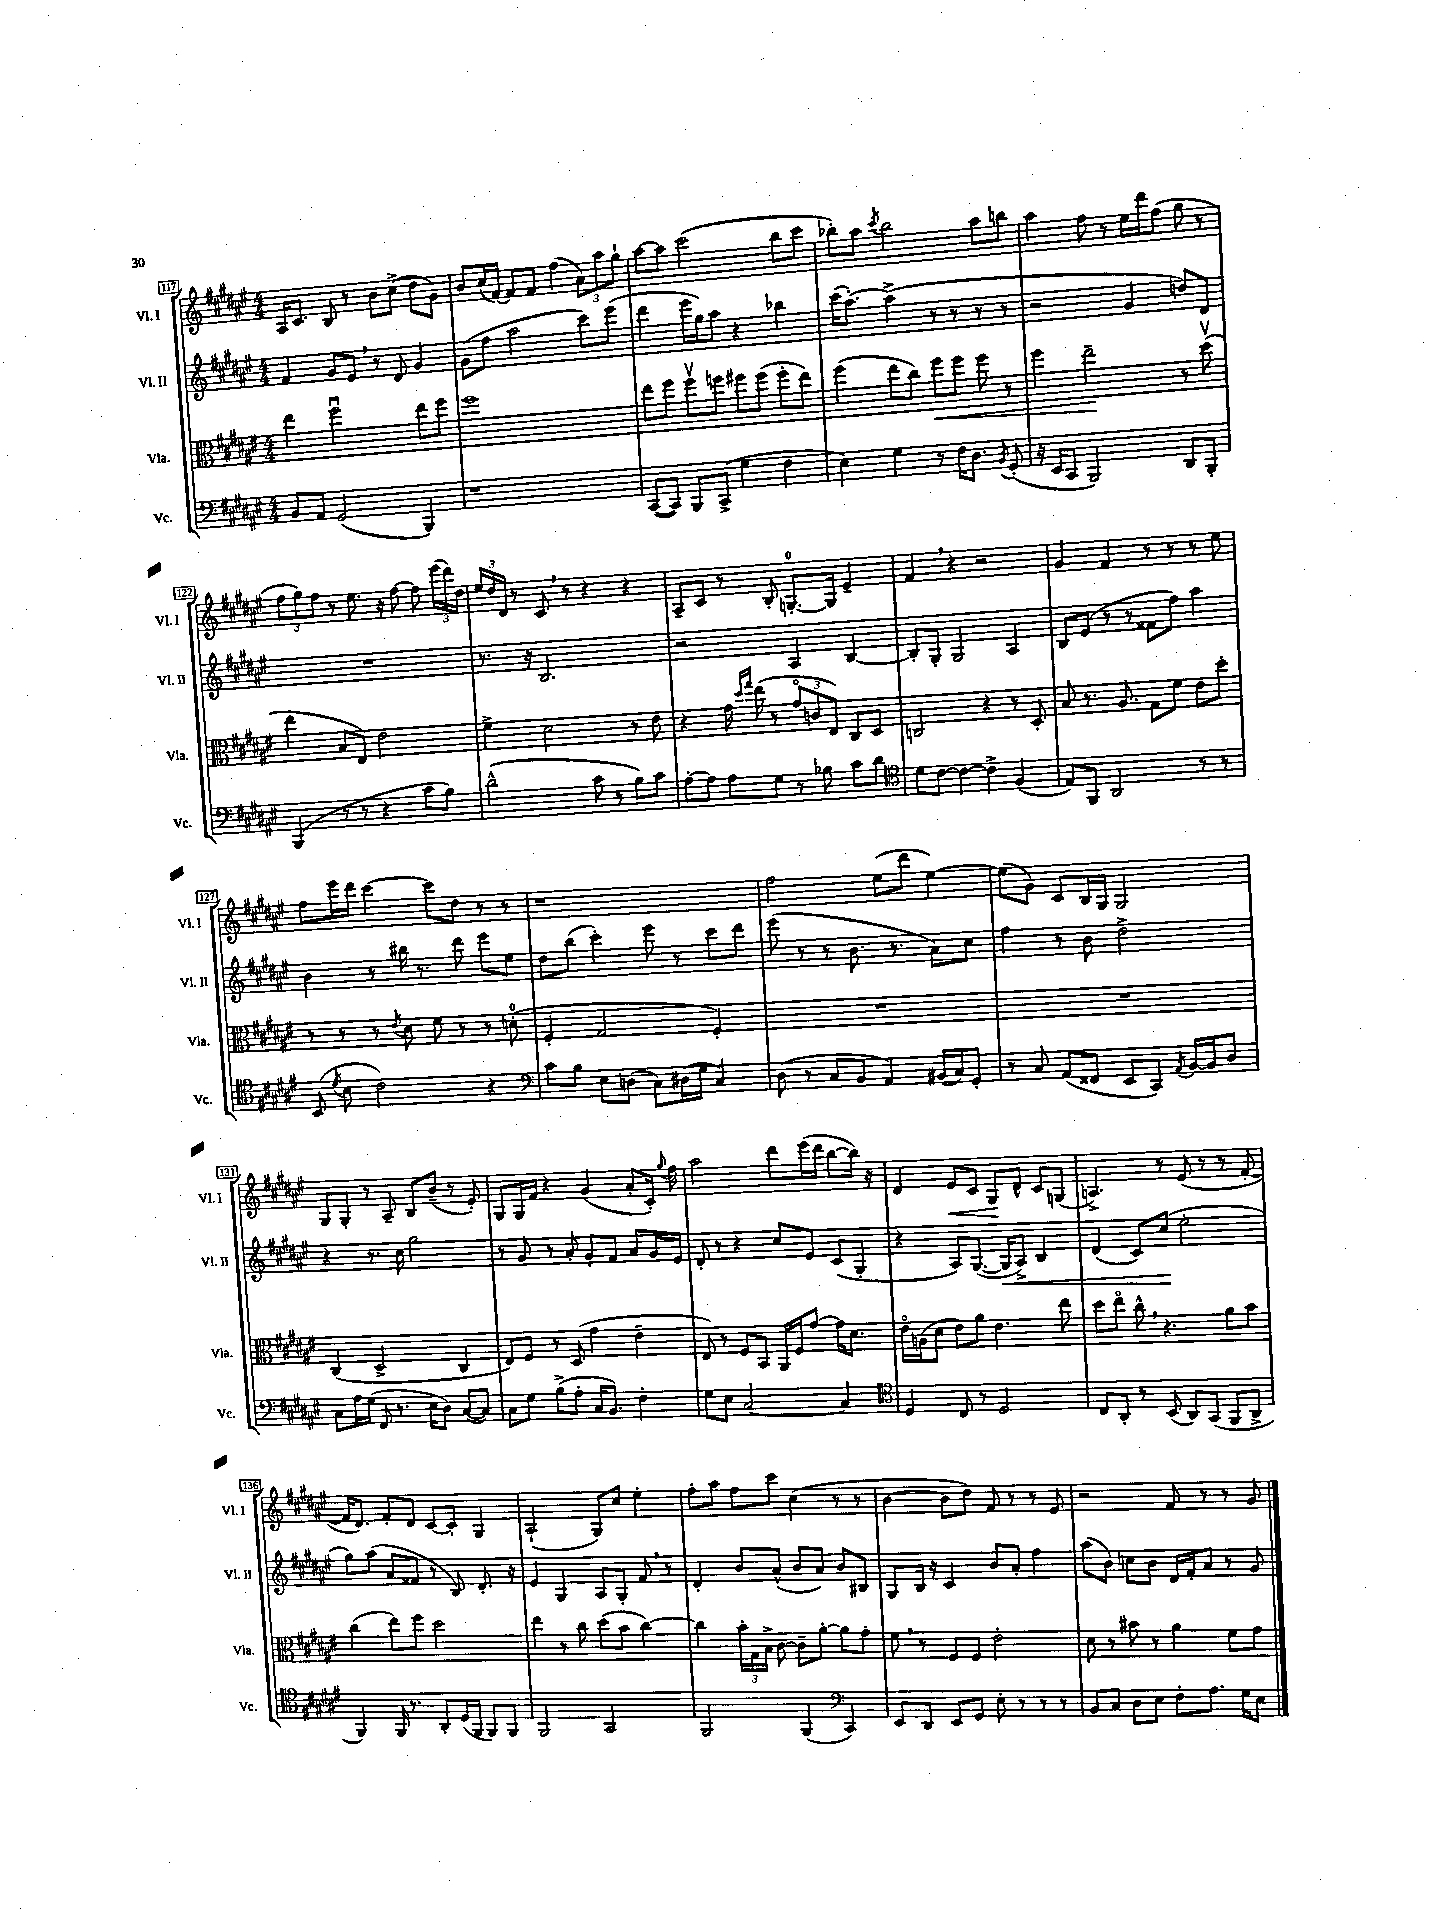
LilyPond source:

<<
\new StaffGroup <<
\new Staff = "s0" \with { instrumentName = "Vl. I" shortInstrumentName = "Vl. I" } {
    \clef treble \key fis \major \numericTimeSignature \time 4/4
    \autoBeamOff ais16[ cis'8.] b8 r8 b'8[ cis''8]->( dis''8[ gis'8]) |
    b'8[ cis''16( fis'16]~) fis'8[ fis'8] fis''4( \tuplet 3/2 { ais'8[) ais''8 gis''8]-! } |
    ais''8[~ ais''8] cis'''2( b''8[ cis'''8] |
    bes''8[-.) ais''8] \acciaccatura { cis'''8 } bes''2 ais''8[ b''8] |
    ais''4 fis''8 r8 eis''16[ dis'''16 fis''8]( gis''8 r8 |
    \tuplet 3/2 { fis''8[ gis''8) fis''8] } r8 eis''8. r16 fis''8~ fis''8 \tuplet 3/2 { eis'''16[( dis'''16) dis''16] } |
    \tuplet 3/2 { eis''16[ dis''16 dis'16] } r8 cis'8 \breathe r8 r4 r4 |
    ais8[-- cis'8] r8 b8-. g8.[-0~-. g16] eis'4-- |
    fis'4 \breathe r4 r2 |
    gis'4 fis'4 r8 r8 r8 eis''8 |
    fis''8[ eis'''16 dis'''16] cis'''4~ cis'''8[ dis''8] r8 r8 |
    r1 |
    fis''2 eis''8[( dis'''8] eis''4~) |
    eis''8[( gis'8]) cis'8[ b16 gis16] gis2 |
    gis8[ gis8]-. r8 ais8-- b8[ b'8]--( r8 eis'8-.) |
    gis8[ gis16 fis'16] r4 gis'4( ais'8[-. cis'16]-.) \appoggiatura { gis''8 } fis''16 |
    ais''2 dis'''8[ eis'''16( dis'''16] b''8[~ b''16]) r16 |
    dis'4 eis'8[\< cis'8] gis8[\! dis'8]-^ cis'8[ g8]( |
    a4.->) r8 eis'8( r8 r8 fis'8~-. |
    fis'16[ dis'8.]) fis'8[-. dis'8] cis'8[~ cis'8]-. gis4 |
    ais2-!( gis8[) cis''8] eis''4-. |
    fis''8[-. ais''8] fis''8[ cis'''8] cis''4( r8 r8 |
    b'4~ b'8[ dis''8]) fis'8 r8 r8 eis'8 |
    r2 fis'8 r8 r8 gis'8 \bar "|." |
}
\new Staff = "s1" \with { instrumentName = "Vl. II" shortInstrumentName = "Vl. II" } {
    \clef treble \key fis \major \numericTimeSignature \time 4/4
    \autoBeamOff fis'4 gis'8[ eis'8] \breathe r8 dis'8 gis'4 |
    gis'8[( fis''8] ais''2 cis'''8[) eis'''8]( |
    dis'''4 eis'''16[ gis''16) ais''8] r4 bes''4 |
    cis'''16[( ais''8.]~-.) ais''4->( r8 r8 r8 r8 |
    r2 gis'4 d''8[) dis'8] |
    R1 |
    r8. r16 b2. |
    r2 ais4 b4~ |
    b8[-. gis8]-. gis2 ais4 |
    b8[ eis'8]( r8 r8 fisis'8[ fis''8]) ais''4 |
    b'4 r8 bis''16 r8. dis'''8 eis'''8[ eis''8] |
    dis''8[ b''8]( cis'''4-.) eis'''8 r8 cis'''8[ dis'''8] |
    eis'''8( r8 r8 b'8. r8. ais'8[) cis''8] |
    fis''4 r8 b'8 dis''2-> |
    r4 r8. cis''16 gis''2 |
    r8 gis'8 r8 ais'8-. gis'8[-. fis'8] ais'8[ gis'16 eis'16] |
    dis'8-. r8 r4 cis''8[ eis'8] cis'8[( gis8]-. |
    r4 ais8[) gis8.]~( gis16[\< ais8]->) b4 |
    dis'4( cis'8[) cis''8]\!( eis''2-. |
    gis''8[) ais''8]( ais'8[ fisis'8] r8 b8) dis'8.-. r16 |
    eis'4 gis4 ais8[ gis8]-. fis'8 \breathe r8 |
    dis'4-. b'8[ ais'8]-^( b'8[ ais'8]) b'8[ bis8] |
    gis8[ b16] r16 cis'4 b'8[ ais'8]-. fis''4 |
    ais''8[( b'8]) c''8[ b'8] dis'16[ fis'16-. ais'8] r8 gis'8 \bar "|." |
}
\new Staff = "s2" \with { instrumentName = "Vla." shortInstrumentName = "Vla." } {
    \clef alto \key fis \major \numericTimeSignature \time 4/4
    \autoBeamOff eis''4 fis''2\downbow eis''8[ fis''8] |
    fis''1 |
    eis''8[ fis''8] fis''8[\upbow f''8] fis''8[ fis''8]( fis''8[-. eis''8]) |
    fis''4( eis''8[ cis''8]) fis''8[\< fis''8] fis''8 r8 |
    fis''4 eis''2--\! r8 dis''8\upbow( |
    eis''4 b8[ eis8]) eis'2 |
    fis'4-> dis'2 r8 eis'8 |
    r4 gis'16 \grace { dis''16[ gis''16] } eis''16( r8 \tuplet 3/2 { gis'8[\flageolet c'8 eis8]) } cis8[ dis8] |
    c2 r4 r8 dis8-. |
    b8 r8. ais8. gis8[ fis'8] eis'8[ dis''8]-. |
    r8 r8 r8 \acciaccatura { eis'8 } dis'8 fis'8 r8 r8 d'8-0-.( |
    fis4-. gis2 fis4-.) |
    R1 |
    R1 |
    cis4( dis2-> cis4 |
    eis8[) fis8] r8 dis8( gis'4 eis'4-- |
    eis8) r8 fis8[ b,8] ais,16[ fis16 gis'8]~ gis'16[ dis'8.] |
    eis'16[\flageolet a16( dis'8] eis'8[) ais'8] eis'4. eis''8 |
    dis''8[ eis''8]\flageolet cis''8-^ \breathe r4. ais'8[ b'8] |
    cis''4( eis''8[) fis''8] dis''2 |
    eis''4 r8 cis''8 dis''8[( b'8] cis''4~) |
    cis''4 \tuplet 3/2 { b'16[-. gis16 b16]-> } cis'8~ cis'8[-- ais'8]~-. ais'8[ gis'8]-. |
    fis'8 \breathe r8 fis8[ fis8] eis'2-. |
    dis'8 r8 bis'8 r8 ais'4 fis'8[ gis'8] \bar "|." |
}
\new Staff = "s3" \with { instrumentName = "Vc." shortInstrumentName = "Vc." } {
    \clef bass \key fis \major \numericTimeSignature \time 4/4
    \autoBeamOff b,8[ ais,8] gis,2( b,,4) |
    r1 |
    cis,8[~( cis,8]) b,,8[ cis,8]->( gis4 fis4 |
    eis4) gis4 r8 fis16[ dis8.] \acciaccatura { b,8 } gis,8-.( |
    r16 eis,16[ cis,8] b,,2) dis,8[ b,,8]-. |
    b,,4( r8 r8 r4 cis'8[ b8]) |
    dis'2-^( cis'8 r8 b8[) cis'8] |
    ais8[~-. ais8] ais8[ gis8] r8 bes8 cis'8[ dis'8] |
    \clef tenor dis'8[ cis'8]~ cis'4~ cis'4-> fis4( |
    eis8[) fis,8] ais,2 r8 r8 |
    b,8( \acciaccatura { dis'8 } b8 cis'2) r4 |
    \clef bass cis'8[ b8] eis8[ d8]( cis8[) dis16( gis16] cis4) |
    dis8( r8 cis8[ b,8] ais,4) bis,16[( cis16) gis,8]-. |
    r8 cis8 ais,8[( fisis,8] eis,8[ cis,8]) \acciaccatura { ais,8 } b,16[~ b,16 dis8] |
    cis8[ ais16 gis16]( fis,8 r8. eis16[ dis8]) cis8[~( cis8]) |
    cis8[ gis8] b8[->( ais8]-. cis16[ b,8.]) fis4-. |
    gis8[ eis8] cis2~ cis4 |
    \clef tenor dis4 cis8 r8 dis2 |
    cis8[ ais,8]-. r8 b,8( ais,8[) gis,8]( fis,8[ ais,8]-> |
    fis,4) fis,16 r8. ais,8[-. dis16( fis,16] fis,8[) fis,8] |
    fis,2 gis,2 |
    fis,2 fis,4( \clef bass cis,4) |
    eis,8[ dis,8] eis,8[ gis,8] eis8-. r8 r8 r8 |
    b,8[ cis8] dis8[ eis8] fis8[-. ais8.] gis16[ eis8] \bar "|." |
}
>>
>>
\layout { \context { \Score currentBarNumber = #117 \override BarNumber.stencil = #(make-stencil-boxer 0.1 0.3 ly:text-interface::print) } }
